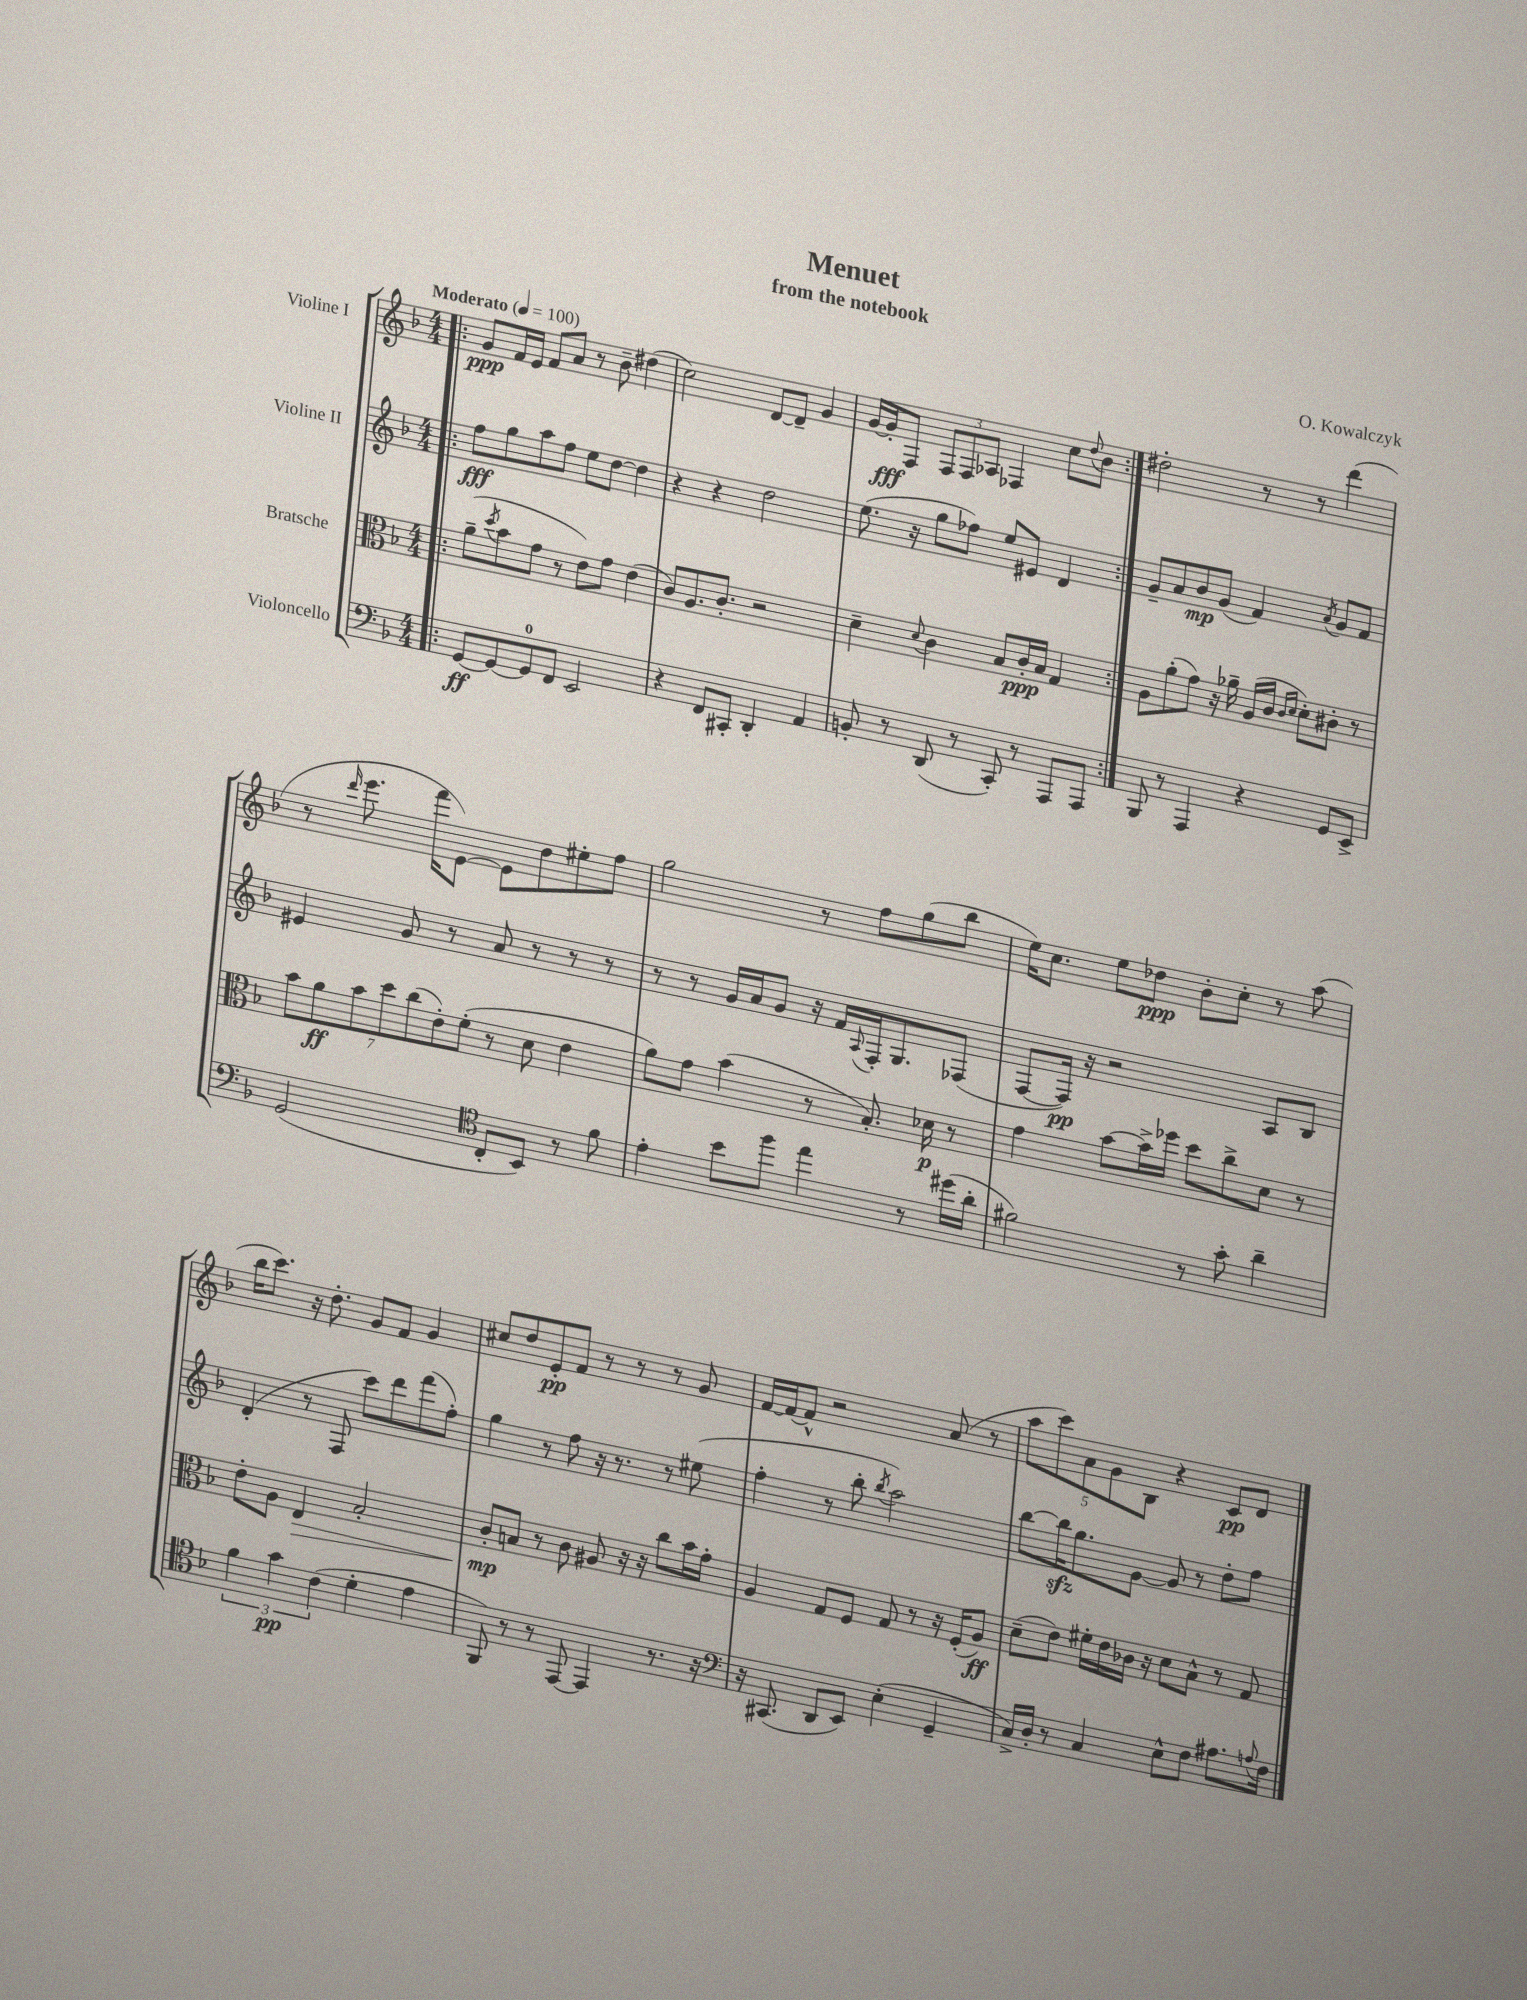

**kern	**kern	**kern	**kern
*staff4	*staff3	*staff2	*staff1
*clefF4	*clefC3	*clefG2	*clefG2
*k[b-]	*k[b-]	*k[b-]	*k[b-]
*M4/4	*M4/4	*M4/4	*M4/4
*MM100	*MM100	*MM100	*MM100
=!|:	=!|:	=!|:	=!|:
[8GG	(8a~	8ff	8g
.	8qdd	.	.
8GG_	8b-	8gg	16f
.	.	.	16e
8GG]	8g	8aa	8f
8FF	8r	8ff	8a
2EE	8e)	8ee	8r
.	8g	[8dd	8b-~
.	(4e	4dd]	(4dd#
=	=	=	=
4r	8c)	4r	2cc)
.	8.A	.	.
8FF	.	4r	.
.	8.c'	.	.
8CC#'	.	.	.
4DD'	2r	2dd	[8d
.	.	.	8d~]
4AA	.	.	4g
=	=	=	=
8BB'	4d~	(8.ee	[16g
.	.	.	16g']
8r	.	.	8F
.	.	16r	.
.	8qqd	.	.
(8DD	4c	8gg	12F
.	.	.	12F
8r	.	8ff-)	.
.	.	.	12A-
8CC')	8B-	8ee	4F-
8r	16c'	8e#	.
.	16B-	.	.
8AAA	4G	4d	8cc
.	.	.	8qqdd
8AAA	.	.	8b-
=:|!	=:|!	=:|!	=:|!
8BBB-	8A	8g~	2dd#'
8r	(8a'	8a	.
4AAA	8g)	8b-	.
.	16r	(8g	.
.	16a-~	.	.
4r	(16A	4f)	8r
.	16c	.	.
.	16qqc	.	.
.	16qqd	.	.
.	8d')	.	8r
.	.	8qa	.
8GG	8c#'	8g	(4ddd
8EE^	8r	8f	.
=	=	=	=
(2GG	14b-	4e#	8r
.	14a	.	.
.	.	.	16qqddd
.	.	.	8.eee
.	14b-	.	.
.	14dd	.	.
.	.	8g	.
.	(14cc	.	.
.	.	.	16fff
.	14e')	.	.
.	.	8r	[8e)
.	(14f'	.	.
*clefC4	*	*	*
8C'	8r	8a	8e]
8BB-)	8d	8r	8dd
8r	4e	8r	8ee#'
8f	.	8r	8ff
=	=	=	=
4e'	8a)	8r	2gg
.	8g	8r	.
8b-	(4b-	16g	.
.	.	16a	.
8ff	.	8g	.
4ee	8r	16r	8r
.	.	16f	.
.	.	8qqA	.
.	8.B-')	16F'	8ff
.	.	8.G	.
8r	.	.	(8gg
.	16d-	.	.
(16dd#	8r	(8F-	8bb-
16a'	.	.	.
=	=	=	=
2f#)	4g	[8F	16ee)
.	.	.	8.cc
.	.	16F])	.
.	.	16r	.
.	[8b-	2r	8ee
.	16b-^]	.	8dd-
.	16ff-	.	.
8r	8dd	.	8b-'
8g'	8cc^	.	8cc'
4a~	8d	8A	8r
.	8r	8B-	(8aa
=	=	=	=
6f	8e'	(4d'	16bb-
.	.	.	8.ccc)
.	8A	.	.
6g	.	.	.
.	4E	8r	16r
.	.	.	8.dd'
(6c	.	.	.
.	.	8F	.
4d'	2B-'	8ccc)	8g
.	.	8ddd	8f
4e	.	(8fff	4g
.	.	8ff')	.
=	=	=	=
8FF)	8c'	4gg	8cc#
8r	8B	.	8dd
8r	8r	8r	8e'
[8EE	8c	8ff	8f
4EE]	8A#	16r	8r
.	.	8.r	.
.	16r	.	8r
.	16r	.	.
8.r	8cc	8r	8r
.	16b-	(8ee#	8g
16r	16g'	.	.
=	=	=	=
*clefF4	*	*	*
16r	4A	4ff'	[16f
(8.CC#	.	.	16f_
.	.	.	8f^^]
8DD	8G	8r	2r
8EE)	8F	8bb-'	.
.	.	8qbb-	.
(4E'	8G	2aa)	.
.	8r	.	.
4GG~	16r	.	(8a
.	(16F'	.	.
.	8A)	.	8r
=	=	=	=
16C^)	(8d~	[8bb-	10aa
16D'	.	.	.
.	.	.	10ccc)
8r	8e)	16bb-]	.
.	.	8.gg	.
.	.	.	10a
4C	16f#'	.	.
.	.	.	10g
.	16e	.	.
.	16c-	[8g	.
.	.	.	10B-
.	16r	.	.
8E^^	8d	8g]	4r
8F	8B-^^	8r	.
8.A#	8r	8dd'	8c
.	8G	8ff	8d
8qqA	.	.	.
16F	.	.	.
==	==	==	==
*-	*-	*-	*-
